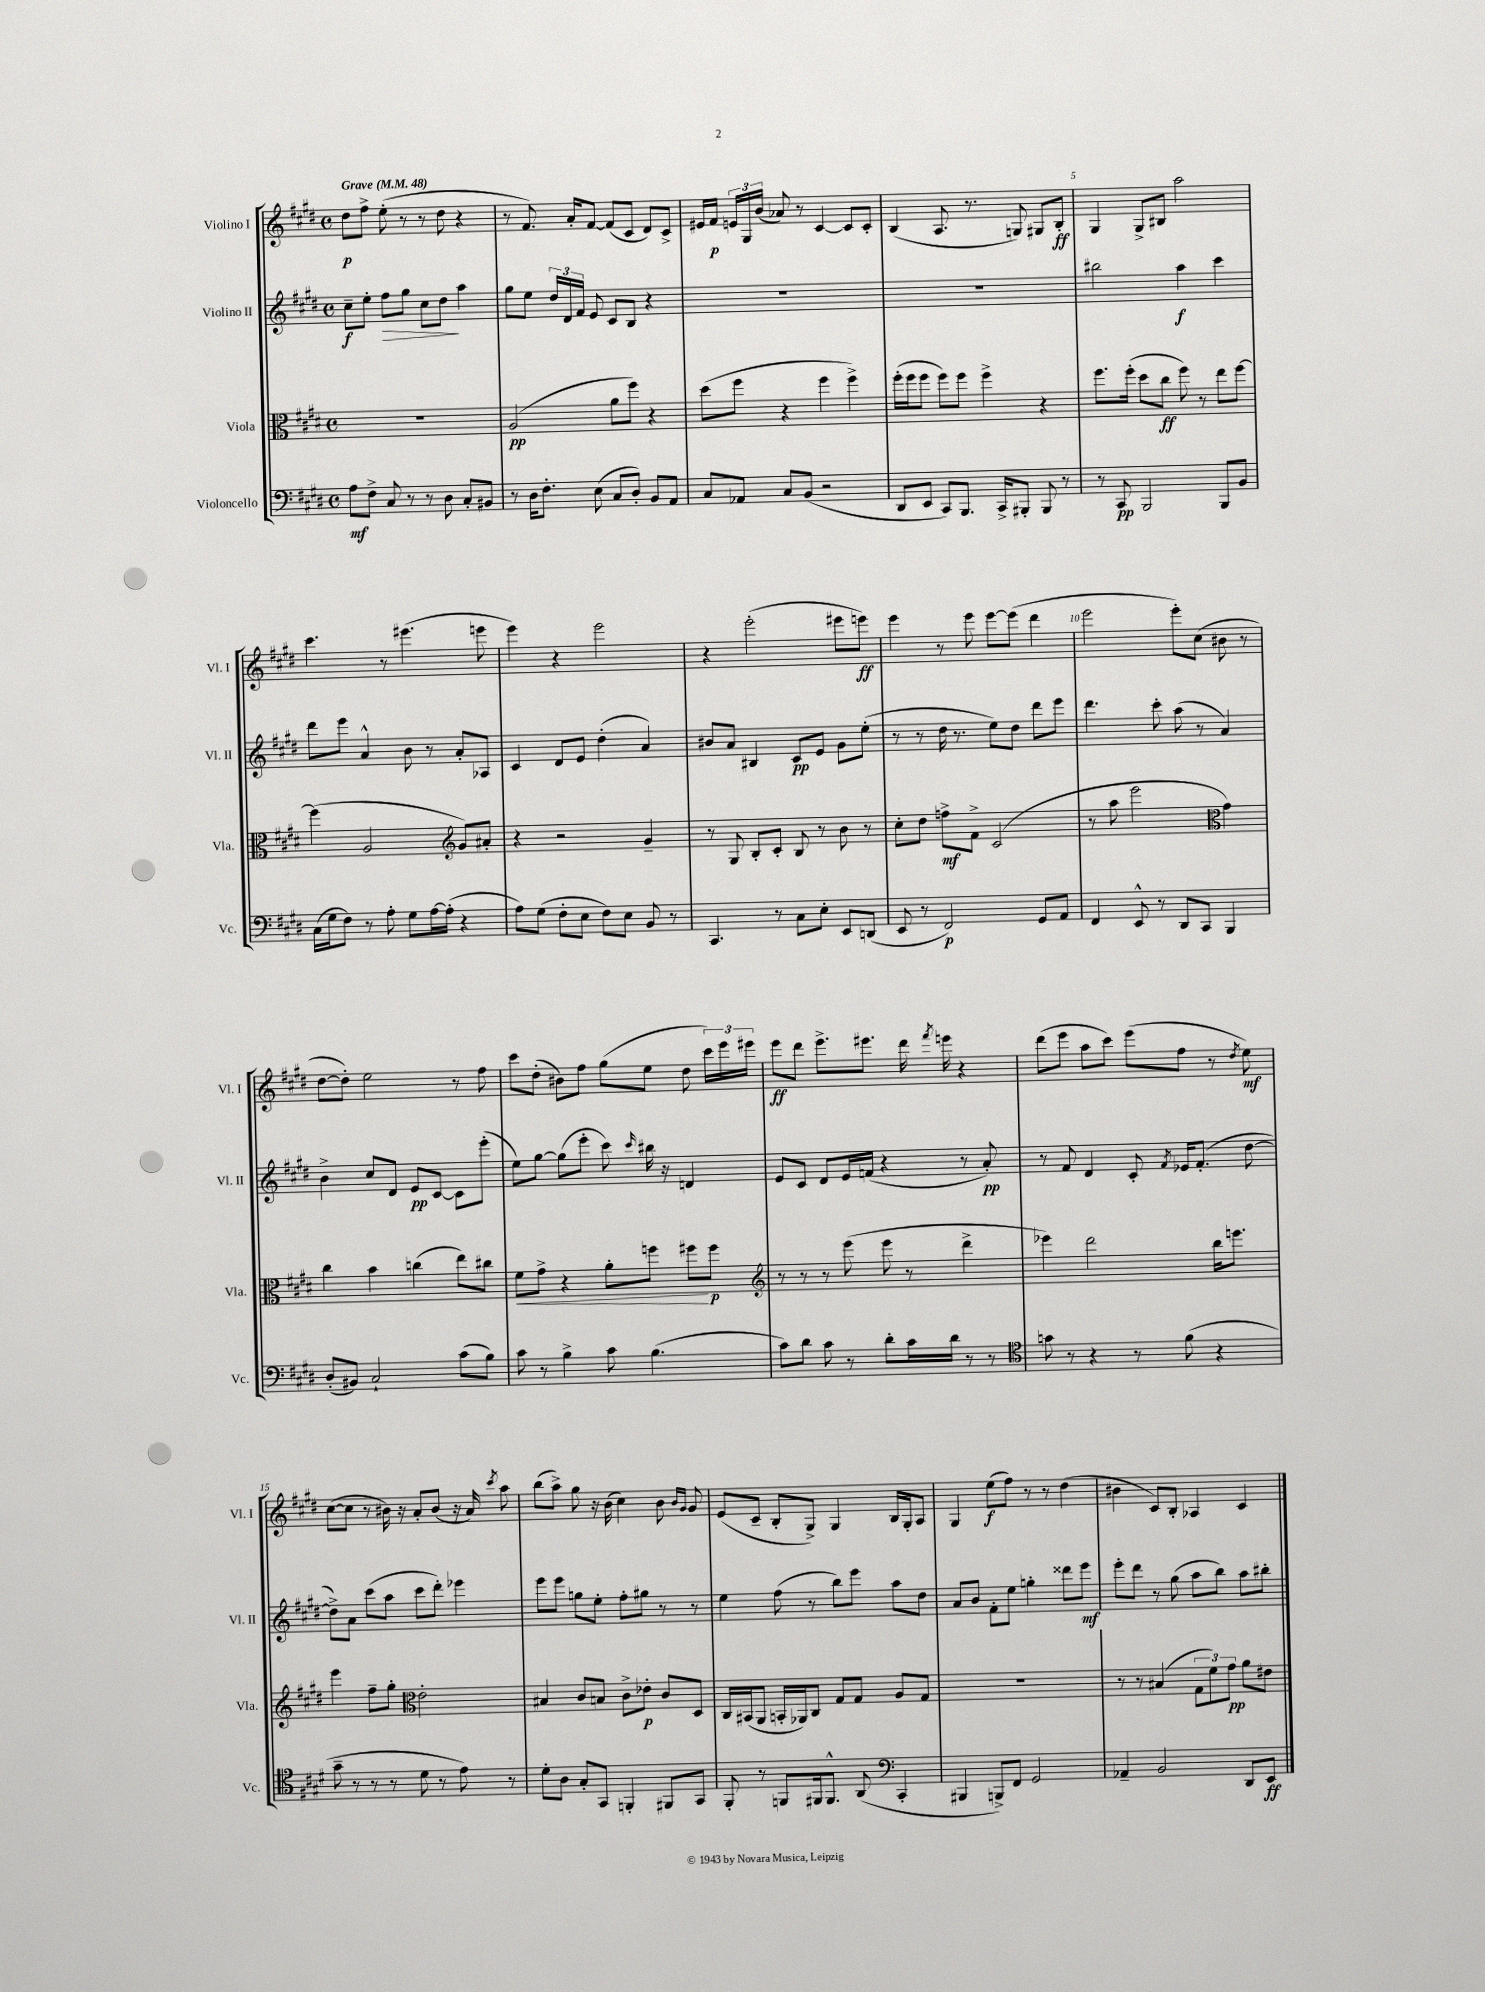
<<
\new StaffGroup <<
\new Staff = "s0" \with { instrumentName = "Violino I" shortInstrumentName = "Vl. I" } {
    \clef treble \key e \major \defaultTimeSignature \time 4/4 \tempo "Grave" 4 = 48
    \autoBeamOff dis''8[\p fis''8]-> e''8-.( r8 r8 dis''8 r4 |
    r8 fis'8.) a'16[-. fis'8]~ fis'8[( cis'8] dis'8[) cis'8]-> |
    eis'16[ fis'16]\p \tuplet 3/2 { e'16[ gis16 b'16]( } aes'8) r8 cis'4~ cis'8[ cis'8]-. |
    b4( a8. r8. g8) gis8[ b8]-.\ff |
    gis4 gis8[-> bis8] a''2 |
    cis'''4. r8 eis'''4.( e'''8 |
    e'''4) r4 e'''2 |
    r4 e'''2-.( eis'''8[ e'''8]\ff) |
    e'''4 r8 e'''8 e'''8[~ e'''8]( dis'''4 |
    e'''2 e'''8[-.) cis''8]( bis'8 r8 |
    dis''8[~ dis''8]-.) e''2 r8 fis''8 |
    cis'''8[ dis''8]-.( bis'8[) fis''8] gis''8[( e''8] dis''8 \tuplet 3/2 { cis'''16[) e'''16 eis'''16] } |
    e'''8[\ff dis'''8] e'''8.[-> eis'''8.] dis'''16 \acciaccatura { fis'''8 } e'''16 r4 |
    dis'''8[( e'''8] a''8[ cis'''8]) e'''8[( fis''8] r8 \acciaccatura { dis''8 } e''8\mf) |
    cis''8[~( cis''8] r8 bis'16) r16 a'8[-. bis'8]( r16 a'16) \acciaccatura { cis'''8 } a''8 |
    b''8[( a''8]->) gis''8 r16 b'16( cis''4) b'8 \grace { b'16[ gis'16] } gis'8 |
    e'8[( cis'8]-- b8[-. gis8]->) gis4 b16[ gis16-. a8] |
    gis4 e''8[\f( fis''8]) r8 r8 dis''4( |
    bis'4 cis'8[) b8]-. aes4 cis'4 \bar "|." |
}
\new Staff = "s1" \with { instrumentName = "Violino II" shortInstrumentName = "Vl. II" } {
    \clef treble \key e \major \defaultTimeSignature \time 4/4
    \autoBeamOff cis''8[--\f e''8]-. fis''8[\> gis''8] cis''8[ dis''8]\! a''4 |
    gis''8[ e''8] \tuplet 3/2 { dis''16[ dis'16 fis'16] } e'8 cis'8[ b8] r4 |
    R1 |
    R1 |
    bis''2 a''4\f cis'''4 |
    dis'''8[ e'''8] a'4-^ b'8 r8 a'8[-. aes8] |
    cis'4 dis'8[ e'8] dis''4-.( a'4) |
    bis'8[ a'8] bis4 cis'8[\pp e'8] gis'8[ e''8]-.( |
    r8 r8 dis''16 r8. e''8[) dis''8] dis'''8[ e'''8] |
    dis'''4. cis'''8-. a''8( r8 a'4) |
    b'4-> cis''8[ dis'8] e'8[\pp cis'8]~ cis'8[ e'''8]-.( |
    e''8[) gis''8]~ gis''8[( e'''8]-. cis'''8) \grace { cis'''16 } bis''16 r16 d'4 |
    e'8[ cis'8] dis'8[ e'16 f'16]( r4 r8 a'8-.\pp) |
    r8 fis'8 dis'4 cis'8-. \acciaccatura { fis'8 } ees'16[ fis'8.]-.( dis''8~ |
    dis''8[->) a'8] cis'''8[( a''8] cis'''8[ dis'''8]-.) ees'''4 |
    e'''8[ e'''8] g''8[ e''8]-. fis''8[-. gis''8] r8 r8 |
    e''4 fis''8( r8 b''8[) e'''8] a''8[ dis''8] |
    a'8[ b'8] fis'8[-. e''8] g''4-. disis'''8[ e'''8]\mf |
    e'''8[-. dis'''8] r8 gis''8( a''8[ b''8]) a''8[ bis''8]-. \bar "|." |
}
\new Staff = "s2" \with { instrumentName = "Viola" shortInstrumentName = "Vla." } {
    \clef alto \key e \major \defaultTimeSignature \time 4/4
    \autoBeamOff R1 |
    a2\pp( a'8[ fis''8]) r4 |
    dis''8[( fis''8] r4 fis''4 fis''4->) |
    fis''16[-.( fis''16 fis''8] fis''8[) fis''8] fis''4-> r4 |
    fis''8.[ fis''16]-.( dis''8[ cis''8]\ff fis''8) r8 e''8[ fis''8]~ |
    fis''4( a2 \clef treble gis'8[) ais'8]-. |
    r4 r2 gis'4-- |
    r8 gis8 b8[-. cis'8]-. b8 r8 b'8 r8 |
    cis''8[-. dis''8] f''8[->\mf fis'8]-> cis'2( |
    r8 a''8 e'''2 \clef alto gis'4) |
    cis''4 b'4 c''4( e''8[) cis''8] |
    fis'8[\< gis'8]-> r4 a'8[-. f''8] fis''8[\! fis''8]\p |
    \clef treble r8 r8 r8 e'''8( e'''8 r8 dis'''4-> |
    ees'''4) dis'''2 b''16[ e'''8.] |
    e'''4 fis''8[-- gis''8]-. \clef alto e'2-. |
    bis4 cis'8[ b8] cis'8[-> ees'8]-.\p cis'8[ dis8] |
    cis16[ bis,16( a,8] b,16[-. aes,16) cis8] gis8[ gis8] a8[ gis8] |
    R1 |
    r8 r8 bis4( \tuplet 3/2 { gis8[ fis'8) gis'8]\pp } a'8[ eis'8] \bar "|." |
}
\new Staff = "s3" \with { instrumentName = "Violoncello" shortInstrumentName = "Vc." } {
    \clef bass \key e \major \defaultTimeSignature \time 4/4
    \autoBeamOff a8[\mf fis8]-> cis8 r8 r8 dis8 cis8[-. bis,8] |
    r8 dis16[ fis8.]-. e8( cis8[ dis8]-.) b,8[ a,8] |
    cis8[ aes,8] cis8[ b,8]( r2 |
    dis,8[ e,8] cis,8[) b,,8.] cis,16[-> bis,,8]-. bis,,8 r8 |
    r8 cis,8\pp b,,2 b,,8[ b,8] |
    cis16[( gis16 fis8]) r8 a8-. gis8[ a16~ a16]-.( r4 |
    a8[) gis8]( fis8[-. e8] fis8[) e8] b,8 r8 |
    cis,4. r8 cis8[ e8]-. e,8[ d,8]( |
    e,8 r8 fis,2\p) gis,8[ a,8] |
    fis,4 e,8-^ r8 dis,8[ cis,8] b,,4 |
    dis8[-.( bis,8]) cis2-! cis'8[( b8]) |
    cis'8 r8 b4-> cis'8 b4.( |
    cis'8[) dis'8] cis'8 r8 dis'8[-. cis'16 dis'16] r8 r8 |
    \clef tenor g'8 r8 r4 r8 fis'8( r4 |
    gis'8-- r8 r8 r8 dis'8 r8 e'8) r8 |
    dis'8[-. a8] gis8[-. gis,8] f,4-. fis,8[ gis,8] |
    fis,8-. r8 f,8[ fis,16 fis,8.]-^ a,8( \clef bass cis,4-. |
    bis,,4 b,,8[->) fis,8] gis,2 |
    aes,4-- b,2 dis,8[ e,8]\ff \bar "|." |
}
>>
>>
\layout { \context { \Score \override BarNumber.break-visibility = ##(#f #t #t) barNumberVisibility = #(every-nth-bar-number-visible 5) } }
